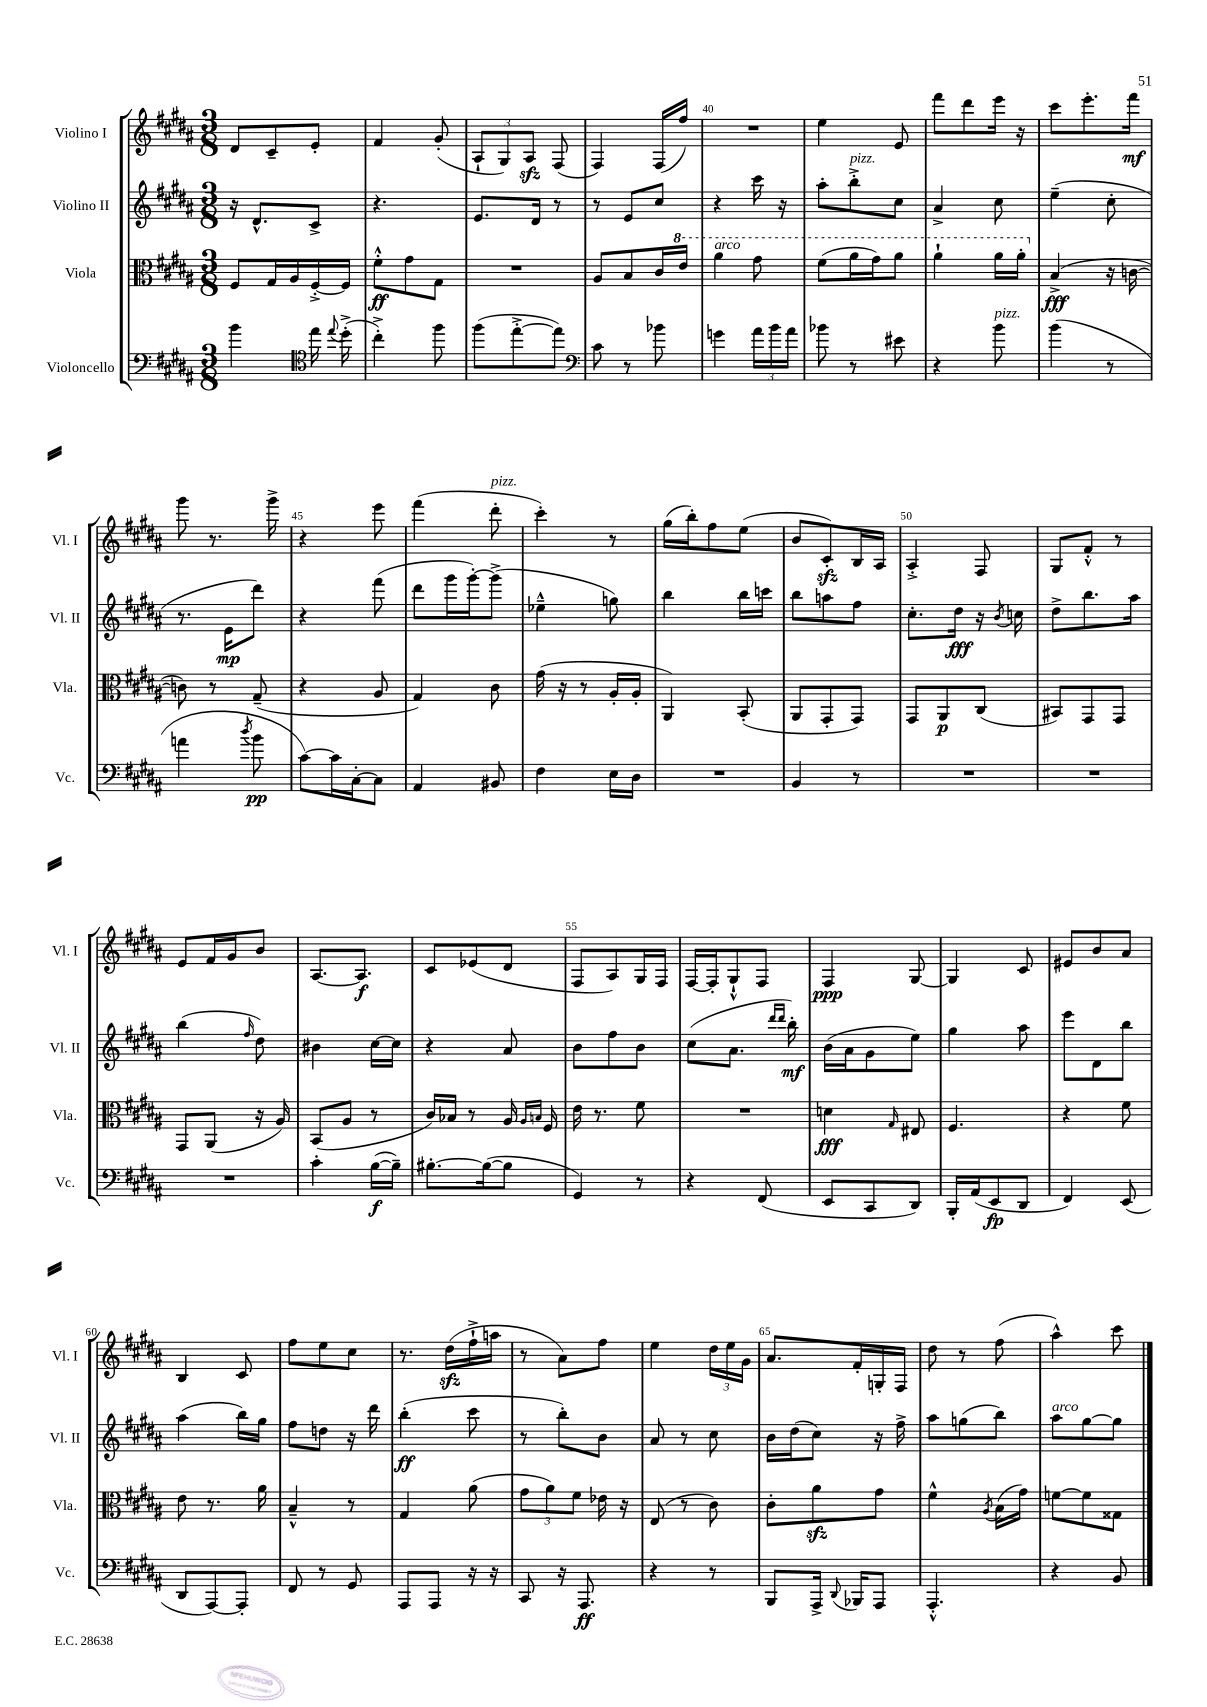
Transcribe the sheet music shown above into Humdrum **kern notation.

**kern	**kern	**kern	**kern
*staff4	*staff3	*staff2	*staff1
*clefF4	*clefC3	*clefG2	*clefG2
*k[f#c#g#d#a#]	*k[f#c#g#d#a#]	*k[f#c#g#d#a#]	*k[f#c#g#d#a#]
*M3/8	*M3/8	*M3/8	*M3/8
4b\	8F#/L	16r	8d#/L
.	.	8.d#^^/L	.
.	16G#/L	.	8c#~/
.	16A#/	.	.
*clefC4	*	*	*
16ee\	[16F#'^/	8c#^/J	8e'/J
8qqee/	.	.	.
(16dd#'^\	16F#/]JJ	.	.
=	=	=	=
4cc#'^\)	8f#'^^\L	4.r	4f#/
.	8g#\	.	.
8ff#\	8G#\J	.	(8g#'/
=	=	=	=
(8ff#\L	4.r	8.e/L	12A#`/L
.	.	.	12G#/)
[8ee'^\	.	.	.
.	.	.	12A#/J
.	.	16d#/Jk	.
8ee\]J)	.	8r	(8F#/
=	=	=	=
*clefF4	*	*	*
8c#\	8A#/L	8r	4F#/)
8r	8B/	8e/L	.
8b-\	16c#/L	8cc#/J	(16F#/LL
.	16ee/JJ	.	16ff#/JJ)
=	=	=	=
4g\	4aa#\	4r	4.r
24a#\LL	8gg#\	16ccc#\	.
24b\	.	.	.
.	.	16r	.
24a#\JJ	.	.	.
=	=	=	=
8b-\	(8ff#\L	8aa#'\L	4ee\
8r	16aa#\L	8bb'^\	.
.	16gg#\J)	.	.
8e#\	8aa#\J	8cc#\J	8e/
=	=	=	=
4r	4aa#`\	4a#^/	8fff#\L
.	.	.	8ddd#\
8b\	16aa#\LL	8cc#\	16eee\Jk
.	16aa#'\JJ	.	16r
=	=	=	=
(4b\	(4B^/	(4ee~\	8ccc#\L
.	.	.	8.eee'\
8r	16r	8cc#'\	.
.	[16c\	.	16fff#\Jk
=	=	=	=
4a\	8c\])	8.r	8ggg#\
.	8r	.	8.r
.	.	16e\LK	.
8qdd#/	.	.	.
8b\	(8G#~/	8ddd#\J)	.
.	.	.	16ggg#^\
=	=	=	=
[8c#\L)	4r	4r	4r
16c#\]L	.	.	.
[16C#'\J	.	.	.
8C#\]J	8A#/	(8fff#\	8eee\
=	=	=	=
4AA#/	4G#/)	8ddd#\L	(4fff#\
.	.	16ggg#\L	.
.	.	[16ggg#'\J)	.
8BB#/	8c#\	(8ggg#^\]J	8ddd#'\
=	=	=	=
4F#\	(16g#\	4ee-~^^\	4ccc#'\)
.	16r	.	.
.	8r	.	.
16E\LL	16A#'/LL	8gg\)	8r
16D#\JJ	16A#'/JJ	.	.
=	=	=	=
4.r	4AA#/)	4bb\	(16gg#\LL
.	.	.	16bb'\J)
.	.	.	8ff#\
.	(8BB'/	16bb\LL	(8ee\J
.	.	16ccc\JJ	.
=	=	=	=
4BB/	8AA#/L	8bb\L	8b/L
.	8GG#'/	8aa\	8c#'/)
8r	8GG#/J)	8ff#\J	16B/L
.	.	.	16A#/JJ
=	=	=	=
4.r	8GG#/L	8.cc#'\L	4A#'^/
.	8AA#/	.	.
.	.	16dd#\Jk	.
.	(8C#/J	16r	8F#/
.	.	8qb/	.
.	.	16cc\	.
=	=	=	=
4.r	8BB#/L)	8dd#^\L	8G#/L
.	8GG#/	8.bb\	8f#'^^/J
.	8GG#/J	.	8r
.	.	16aa#\Jk	.
=	=	=	=
4.r	8GG#/L	(4bb\	8e/L
.	(8AA#/J	.	16f#/L
.	.	.	16g#/J
.	.	16qqff#/	.
.	16r	8dd#\)	8b/J
.	16A#/)	.	.
=	=	=	=
4c#'\	(8BB/L	4b#\	[8.A#/L
.	8A#/J	.	.
.	.	.	8.A#/]J
([16B\LL	8r	[16cc#\LL	.
16B~\]JJ)	.	16cc#\]JJ	.
=	=	=	=
[8.B#'\L	16c#/LL)	4r	8c#/L
.	16B-/JJ	.	.
.	8r	.	(8e-/
(16B#\_k	.	.	.
8B#\]J	16A#/	8a#/	8d#/J
.	16qqA#/LL	.	.
.	16qqB/JJ	.	.
.	16F#/	.	.
=	=	=	=
4GG#/)	16e\	8b\L	8F#/L
.	8.r	.	.
.	.	8ff#\	8A#/)
8r	8f#\	8b\J	16G#/L
.	.	.	16F#/JJ
=	=	=	=
4r	4.r	(8cc#\L	[16F#/LL
.	.	.	16F#'/]J
.	.	8.a#\J	8G#`^^/
(8FF#/	.	.	8F#/J
.	.	16qqddd#/LL	.
.	.	16qqddd#/JJ	.
.	.	16bb'\)	.
=	=	=	=
8EE/L	4d\	(16b\LL	4F#/
.	.	16a#\J	.
8CC#/	.	8g#\	.
.	16qqG#/	.	.
8DD#/J)	8E#/	8ee\J)	[8G#/
=	=	=	=
16BBB'/LL	4.F#/	4gg#\	4G#/]
(16AA#/J	.	.	.
8EE/	.	.	.
8DD#/J	.	8aa#\	8c#/
=	=	=	=
4FF#/)	4r	8eee\L	8e#/L
.	.	8d#\	8b/
(8EE/	8f#\	8bb\J	8a#/J
=	=	=	=
8DD#/L	8e\	(4aa#\	4B/
[8AAA#/)	8.r	.	.
8AAA#'/]J	.	16bb\LL)	8c#/
.	16a#\	16gg#\JJ	.
=	=	=	=
8FF#/	4B~^^/	8ff#\L	8ff#\L
8r	.	8dd\J	8ee\
8GG#/	8r	16r	8cc#\J
.	.	16ddd#\	.
=	=	=	=
8AAA#/L	4G#/	(4bb'\	8.r
8AAA#/J	.	.	.
.	.	.	(16dd#\LL
16r	(8a#\	8ccc#\	16ff#`^\
16r	.	.	16aa\JJ
=	=	=	=
8CC#/	12g#\L	8r	8r
.	12a#\)	.	.
16r	.	8bb'\L)	8a#\L)
.	12f#\J	.	.
8.AAA#/	.	.	.
.	16e-\	8b\J	8ff#\J
.	16r	.	.
=	=	=	=
4r	(8E/	8a#/	4ee\
.	8r	8r	.
8r	8c#\)	8cc#\	24dd#\LL
.	.	.	24ee\
.	.	.	24g#\JJ
=	=	=	=
8BBB/L	8c#'\L	16b\LL	8.a#/L
.	.	(16dd#\J	.
16AAA#^/Jk	8a#\	8cc#\J)	.
8qqDD#/	.	.	.
16BBB-/LK	.	.	16f#'/L
8AAA#/J	8g#\J	16r	16G'/
.	.	16ff#^\	16F#/JJ
=	=	=	=
4.AAA#'^^/	4f#^^\	8aa#\L	8dd#\
.	.	(8gg\	8r
.	8qA#/	.	.
.	(16B\LL	8bb\J)	(8ff#\
.	16g#\JJ)	.	.
=	=	=	=
4r	[8f\L	8aa#\L	4aa#^^\)
.	8f\]	[8gg#\	.
8BB/	8G##\J	8gg#\]J	8ccc#\
==	==	==	==
*-	*-	*-	*-
